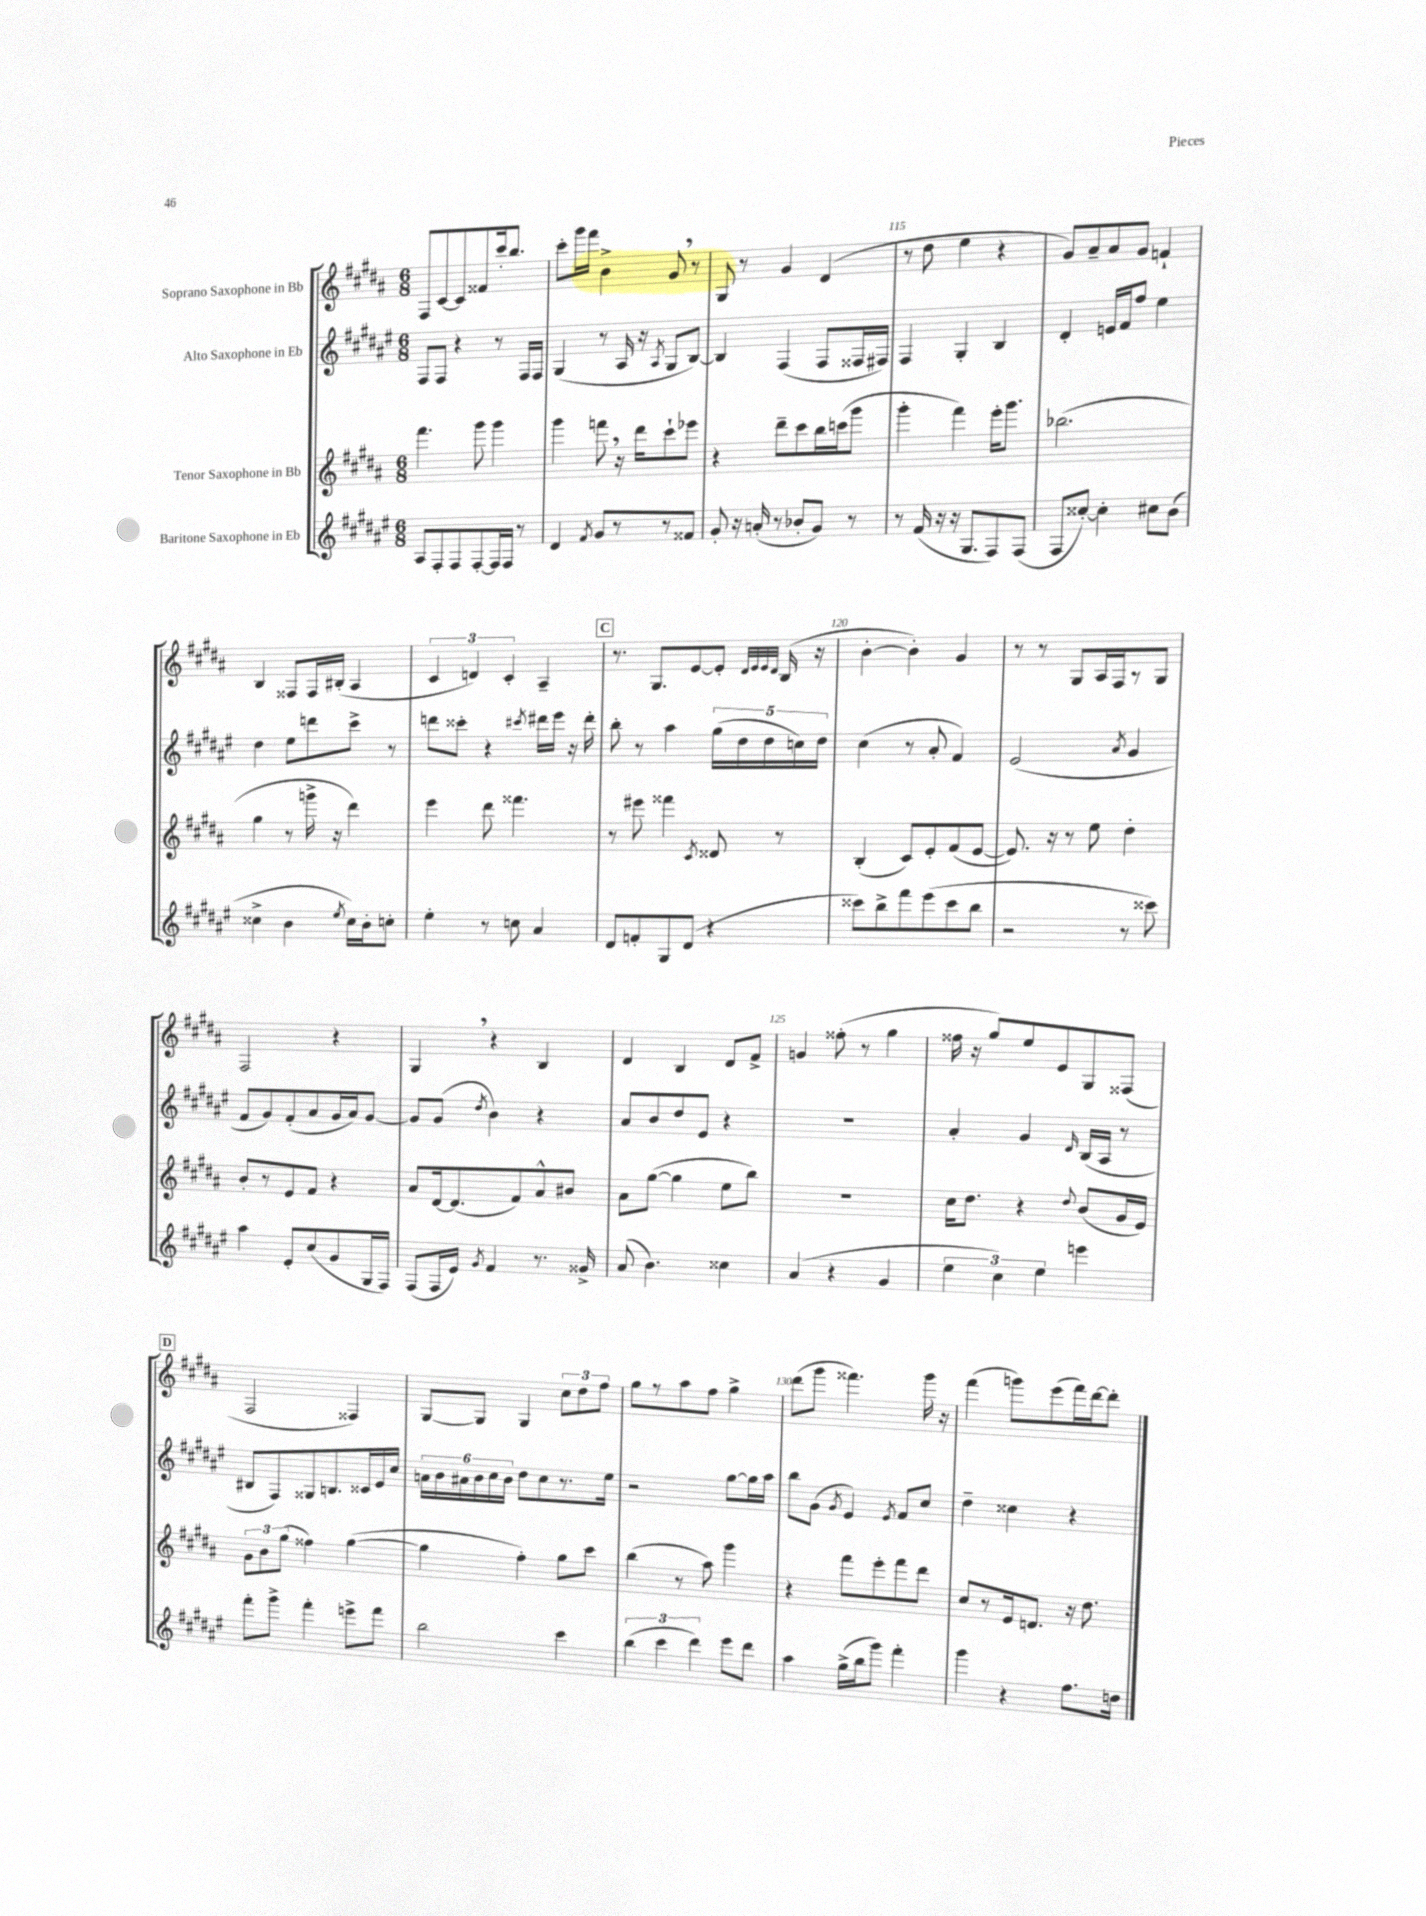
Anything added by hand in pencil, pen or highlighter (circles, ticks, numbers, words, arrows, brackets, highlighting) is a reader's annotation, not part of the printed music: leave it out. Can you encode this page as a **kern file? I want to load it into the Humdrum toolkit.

**kern	**kern	**kern	**kern
*staff4	*staff3	*staff2	*staff1
*clefG2	*clefG2	*clefG2	*clefG2
*k[f#c#g#d#a#e#]	*k[f#c#g#d#a#]	*k[f#c#g#d#a#e#]	*k[f#c#g#d#a#]
*M6/8	*M6/8	*M6/8	*M6/8
8A#/L	4.fff#\	8F#/L	8F#/L
8F#'/	.	8F#/J	[8c#/
8F#/	.	4r	8c#/]
[8F#'/	8ggg#\	.	8f##/
16F#/]L	4ggg#\	8r	16ccc#'/k
16F#/JJ	.	.	8.bb/J
8r	.	16F#/LL	.
.	.	16F#/JJ	.
=	=	=	=
4d#/	4ggg#\	(4G#/	8ccc#'\L
.	.	.	16ggg#\L
.	.	.	16fff#\JJ
8qf#/	.	.	.
8g#/L	8fff\	8r	4b^\
8r	16r	16A#/	.
.	16ddd#\LK	16r	.
.	.	8qA#/	.
8r	8ccc#`\	8G#/L	8g#/
8f##/J	8eee-\J	[8B/J)	8r
=	=	=	=
8g#'/	4r	4B/]	8G#/
16r	.	.	8r
(16a'/	.	.	.
8r	8ddd#~\L	(4F#/	4g#/
8b-'/L	8ccc#\	.	.
8g#/J)	16bb\L	8F#/L	(4d#/
.	(16ccc\J	.	.
8r	8ggg#\J	16F##/L	.
.	.	16F#/JJ)	.
=	=	=	=
8r	4ggg#'\	4F#/	8r
(16f#/	.	.	8dd#\
16r	.	.	.
16r	4fff#\)	4G#'/	4ee\
8.G#/L	.	.	.
8F#/)	16eee'\LK	4B/	4r
.	8.ggg#\J	.	.
(8F#/J	.	.	.
=	=	=	=
8F#/L	(2.bb-\	4d#'/	8g#/L)
[8cc##'/J)	.	.	8a#~/
4cc##'\]	.	16e/LL	8a#/
.	.	16f#/J	.
.	.	8ff#/J	8g#/J
8cc#\L	.	4ee#\	4f`/
(8b\J	.	.	.
=	=	=	=
4cc##^\	4gg#\	4dd#\	4B/
4b\	8r	8ee#\L	8F##/L
.	16ggg^\	8ddd\	16F##/L
.	16r	.	(16B#'/JJ
8qee#/	.	.	.
16cc##\LL)	4ddd#\)	8ccc#^\J	4A#/
16b'\J	.	.	.
8cc'\J	.	8r	.
=	=	=	=
4ee#'\	4eee\	8ddd\L	6c#/
.	.	8ccc##'\J	.
.	.	.	6d/)
8r	8ddd#\	4r	.
.	.	.	6c#'/
8cc\	4.fff##\	.	.
.	.	8qccc#/	.
4a#/	.	16ddd#\LL	4A#~/
.	.	16eee#\JJ	.
.	.	16r	.
.	.	16ddd#'\	.
=	=	=	=
8d#/L	8r	8bb'\	8.r
8f'/	8eee#\	8r	.
.	.	.	8.G#/L
8G#/	4fff##\	4aa#\	.
(8d#/J	.	.	[8e/
.	8qc#/	.	.
4r	8d##/	(20gg#\LL	8e'/]J
.	.	20dd#\	.
.	.	20dd#\	.
.	.	.	32qqd#/LLL
.	.	.	32qqe/
.	.	.	32qqe/
.	.	.	32qqd#/JJJ
.	8r	.	(16B/
.	.	20cc\)	.
.	.	.	16r
.	.	20dd#\JJ	.
=	=	=	=
8ccc##\L)	(4B'/	(4cc#\	[4b'\
8bb^\	.	.	.
8fff#\	8c#/L)	8r	4b'\])
(8eee#\	8e'/	8a#'/	.
8ccc##\	(8f#/	4f#/)	4g#/
8bb\J	[8e/J	.	.
=	=	=	=
2r	8.e/])	(2e#/	8r
.	.	.	8r
.	16r	.	.
.	8r	.	8G#/L
.	8ee\	.	16A#/L
.	.	.	16F#/J
.	.	8qa#/	.
8r	4dd#'\	4g#/	8r
8ccc##\)	.	.	8G#/J
=	=	=	=
4aa#\	8b'/L	8f#/L	2F#/
.	8r	8g#/)	.
8e#'/L	8e/	(8f#'/	.
(8cc#/	8f#/J	8a#/	.
8g#/	4r	16g#/L	4r
.	.	16a#/J)	.
16G#/L	.	[8g#/J	.
16F#/JJ)	.	.	.
=	=	=	=
(8F#/L	8a#/L	8g#/]L	4G#/
16F#/L	[16d#/k	(8g#/J	.
16e#/JJ)	(8.d#/]	.	.
8qg#/	.	8qdd#/	.
4f#/	.	4b\)	4r
.	8f#/)	.	.
8.r	8a#^^/	4r	4B/
.	8b#/J	.	.
16g##^/	.	.	.
=	=	=	=
(8a#/	8a#\L	8a#/L	4d#/
4.b\)	([8gg#\J	8b/	.
.	4gg#\]	8dd#/	4B/
.	.	8e#/J	.
4cc##\	8ee\L	4r	8d#/L
.	8bb\J)	.	8f#^/J
=	=	=	=
(4a#/	2.r	2.r	4g/
4r	.	.	(8ff##'\
.	.	.	8r
4g#/	.	.	4gg#\
=	=	=	=
6ee#\	16cc#\LK	4a#'/	16ff##\
.	8.dd#\J	.	16r
.	.	.	8gg#/L)
6cc#\)	.	.	.
.	4r	4g#/	8ee/
6ee#\	.	.	.
.	.	.	8e/
.	8qqdd#/	16qqd#/	.
4eee\	(8b/L	(16B/LL	8G#/
.	.	16A#/JJ	.
.	16g#/L	8r	(8F##/J
.	16e/JJ)	.	.
=	=	=	=
8fff#'\L	12g#\L	8B#/L	2F#/
.	12b\	.	.
8ggg#^\J	.	8F#/)	.
.	(12gg#\J	.	.
4fff#'\	4ff##\)	8G##/	.
.	.	8.B/	.
8eee^\L	([4gg#\	.	4F##/)
.	.	16c##/L	.
8fff#\J	.	16e#/	.
.	.	16cc#/JJ	.
=	=	=	=
2bb\	4gg#\]	24a\LL	[8G#/L
.	.	24b\	.
.	.	24a#\	.
.	.	24b\	8G#/]J
.	.	24cc#\	.
.	.	24b\JJ	.
.	4ff#'\)	8dd#\L	4G#/
.	.	8cc#\	.
4ccc#\	8gg#\L	8.r	12cc#\L
.	.	.	12dd#\
.	8ccc#\J	.	.
.	.	.	12ff#\J
.	.	16ee#\Jk	.
=	=	=	=
(6bb\	(4bb\	2r	8gg#\L
.	.	.	8r
6ccc#\	.	.	.
.	8r	.	8aa#\
6ddd#\)	.	.	.
.	8aa#\)	.	8ff#\J
8eee#\L	4ggg#\	[8gg#\L	4gg#^\
8ddd#\J	.	16gg#\]L	.
.	.	16aa#\JJ	.
=	=	=	=
4aa#\	4r	8bb\L	(8ddd#\L
.	.	(8g#\J	8ggg#\J
.	.	8qg#/	.
(16gg#^\LL	8fff#\L	4e#/)	4.fff##\)
16bb\J	.	.	.
8ggg#\J)	8eee'\	.	.
.	.	8qe#/	.
4fff#'\	8fff#\	8f#/L	.
.	8ddd#\J	8cc#/J	16ggg#\
.	.	.	16r
=	=	=	=
4ggg#\	8cc#/L	4dd#~\	(4fff#\
.	8r	.	.
4r	16e/k	4cc##\	8ggg\L)
.	8.d/J	.	.
.	.	.	(8eee\
8.ff#\L	16r	4r	16fff#\L)
.	8.dd#\	.	[16ddd#\J
.	.	.	8ddd#'\]J
16dd\Jk	.	.	.
==	==	==	==
*-	*-	*-	*-
